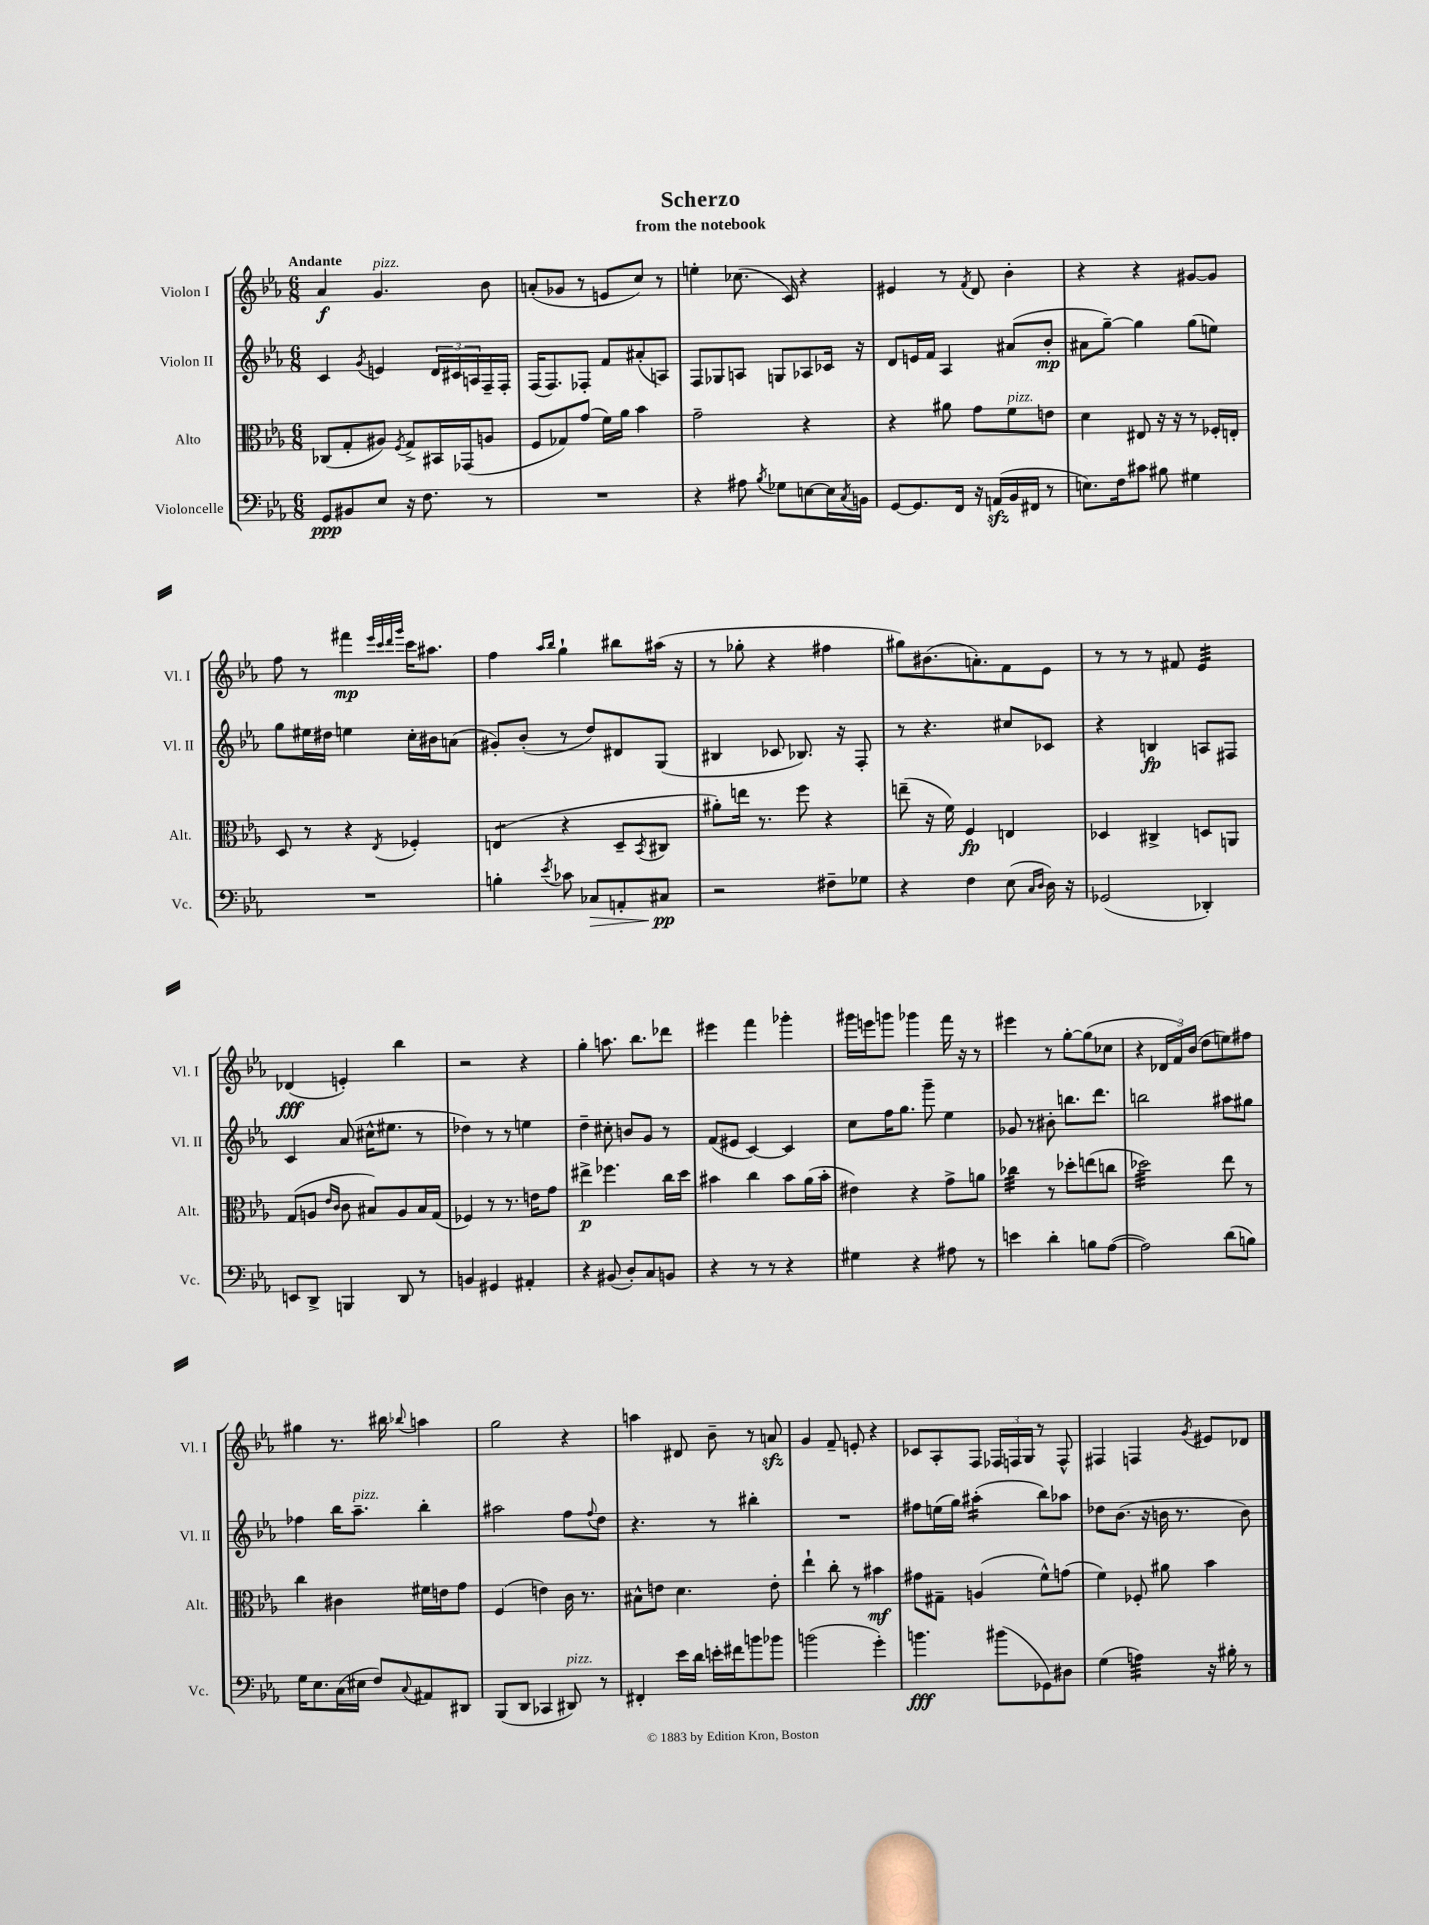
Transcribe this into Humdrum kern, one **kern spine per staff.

**kern	**kern	**kern	**kern
*staff4	*staff3	*staff2	*staff1
*clefF4	*clefC3	*clefG2	*clefG2
*k[b-e-a-]	*k[b-e-a-]	*k[b-e-a-]	*k[b-e-a-]
*M6/8	*M6/8	*M6/8	*M6/8
8GG	(8C-	4c	4a-
8BB#	8G'	.	.
.	.	8qg	.
8E-	8A#)	4e	4.g
.	8qF	.	.
16r	8G^	.	.
8.F	.	.	.
.	16BB#	24d	.
.	.	24c#	.
.	(16GG-	.	.
.	.	24A	.
8r	8A	16F~	8b-
.	.	16F'	.
=	=	=	=
2.r	8F	(16F	(8a'
.	.	8.F)	.
.	8G-)	.	8g-
.	(8g	8F-'	8r
.	16f)	8f	8e
.	16a-	.	.
.	4b-	(8a#'	8cc)
.	.	8A)	8r
=	=	=	=
4r	2g~	8F	4ee'
.	.	8G-	.
8A#	.	8A	(8.cc-
8qB-	.	.	.
8G-	.	8G	.
.	.	.	16c)
[8E	4r	8A-	4r
16E]	.	16c-	.
8qC	.	.	.
16BB	.	16r	.
=	=	=	=
[8GG	4r	8d	4e#
8.GG]	.	16e	.
.	.	16f	.
.	8a#	4A-	8r
16FF	.	.	.
.	.	.	8qf
16r	8g	.	8d
(16AA	.	.	.
16BB-	8f	(8a#	4b-'
16FF#	.	.	.
8r	8e	8b-'	.
=	=	=	=
8.E)	4d	8a#	4r
.	.	[8gg~)	.
16F	.	.	.
8c#	8E#	4gg]	4r
8B#	16r	.	.
.	16r	.	.
4G#	8r	(8gg	[8g#
.	16F-'	8ee)	8g#]
.	16E'	.	.
=	=	=	=
2.r	8D	8gg	8ff
.	8r	16ee#	8r
.	.	16dd#	.
.	4r	4ee	4fff#
.	.	.	32qqeee-
.	.	.	32qqccc
.	.	.	32qqddd
.	8qE-	.	32qqggg
.	4F-'	16cc'	16ccc
.	.	16b#	8.aa#
.	.	(8a	.
=	=	=	=
4B'	(4E	8g#')	4ff
.	.	(8b-'	.
.	.	.	16qqaa-
8qe-	.	.	16qqbb-
8c-	4r	8r	4gg`
8C-	.	8dd)	.
8AA'	8D~	8d#	8bb#
.	8qBB-	.	.
8C#	8C#	(8G	(16aa#
.	.	.	16r
=	=	=	=
2r	8a#')	4B#	8r
.	16ee	.	8gg-'
.	8.r	.	.
.	.	8c-	4r
.	8ff	8.B-)	.
8F#~	4r	.	4ff#
.	.	16r	.
8G-	.	8F'	.
=	=	=	=
4r	(8ee~	8r	8gg#)
.	16r	4.r	(8.b#
.	16f)	.	.
4F	4F	.	.
.	.	.	8.a')
(8E-	4E	8cc#	8f
16qqC	.	.	.
16qqD	.	.	.
16D)	.	8c-	8e-
16r	.	.	.
=	=	=	=
(2GG-	4D-	4r	8r
.	.	.	8r
.	4C#^	4B	8r
.	.	.	8f#
4DD-')	8D	8A	4e-
.	8AA	8F#	.
=	=	=	=
8EE	(8G	4c	(4d-
8DD^	8A	.	.
.	16qqe-	.	.
.	16qqc	.	.
4BBB	8c	(8a-	4e')
.	8B#)	16cc#^^	.
.	.	8.ee#	.
8DD	8A	.	4bb-
8r	16B#	8r	.
.	(16G	.	.
=	=	=	=
4BB	4F-)	4dd-)	2r
4GG#	8r	8r	.
.	8.r	8r	.
4AA#'	.	4ee	4r
.	16e	.	.
.	8g	.	.
=	=	=	=
4r	4ee#^	4dd~	4gg'
(8BB#	4.ff-	8cc#'	8.aa
8D')	.	8b	.
.	.	.	8.bb-
8C	.	8g	.
8BB	16cc	8r	8ddd-
.	16dd	.	.
=	=	=	=
4r	4b#	(8f	4eee#
.	.	8e#	.
8r	4cc	[4c)	4fff
8r	.	.	.
4r	8b#	4c]	4ggg-'
.	(16a-	.	.
.	16b#'	.	.
=	=	=	=
4G#	4e#)	8cc	16ggg#
.	.	.	16eee
.	.	16ff	8ggg
.	.	8.gg	.
4r	4r	.	4ggg-
.	.	8ggg~	.
8A#	8g^	4ee-	16fff
.	.	.	16r
8r	8a	.	8r
=	=	=	=
4e	4cc-	8g-	4eee#
.	.	8r	.
4d'	8r	8b#'	8r
.	8dd-'	8.bb	[8gg'
8B	(8ee	.	(8gg]
.	.	8.ddd	.
([8A-	8cc	.	8cc-
=	=	=	=
2A-])	2dd-)	2bb	4r
.	.	.	24d-
.	.	.	24f)
.	.	.	(24b-
.	.	.	8dd
(8d	8ee-	8aa#	8ee)
8B)	8r	8gg#	8ff#
=	=	=	=
16G	4cc	4ff-	4gg#
8.E-	.	.	.
(16C	4c#	16bb-	8.r
16E#	.	8.aa-~	.
8F)	.	.	.
.	.	.	16bb#
8qqC	.	.	8qqbb-
8AA#	16f#	4bb-'	4aa
.	16e	.	.
8DD#	8g	.	.
=	=	=	=
(8BBB-	(4F	2aa#	2gg
8DD	.	.	.
4CC-	4e)	.	.
8DD#)	16c	8ff	4r
.	8.r	.	.
.	.	8qqff	.
8r	.	8dd	.
=	=	=	=
4FF#'	8B#^^	4.r	4aa
.	8e	.	.
16e-	4.d	.	8d#
16d	.	.	.
16e'	.	8r	8b-~
16f#	.	.	.
8b	.	4bb#'	8r
8b-	8e'	.	8a
=	=	=	=
(2b	4ee-`	2.r	4g
.	8cc'	.	8f~
.	8r	.	8e'
4g')	4b#	.	4r
=	=	=	=
4.b	8g#	8ff#	8c-
.	8G#~	(16ee	8A-'
.	.	16gg)	.
.	(4A	(4aa#'	8F
(8b#	.	.	24F-
.	.	.	24F
.	.	.	24G
8GG-)	8f^^)	8bb-)	8r
8D#	(8g	8aa-	8F^^
=	=	=	=
(4G	4f)	8dd-	4F#
.	.	(8.b-	.
4A)	8F-'	.	4F
.	.	16r	.
.	8a#	16b	.
.	.	8.r	.
.	.	.	8qg
16r	4b-	.	8e#
16B#'	.	.	.
8r	.	8b)	8d-
==	==	==	==
*-	*-	*-	*-
